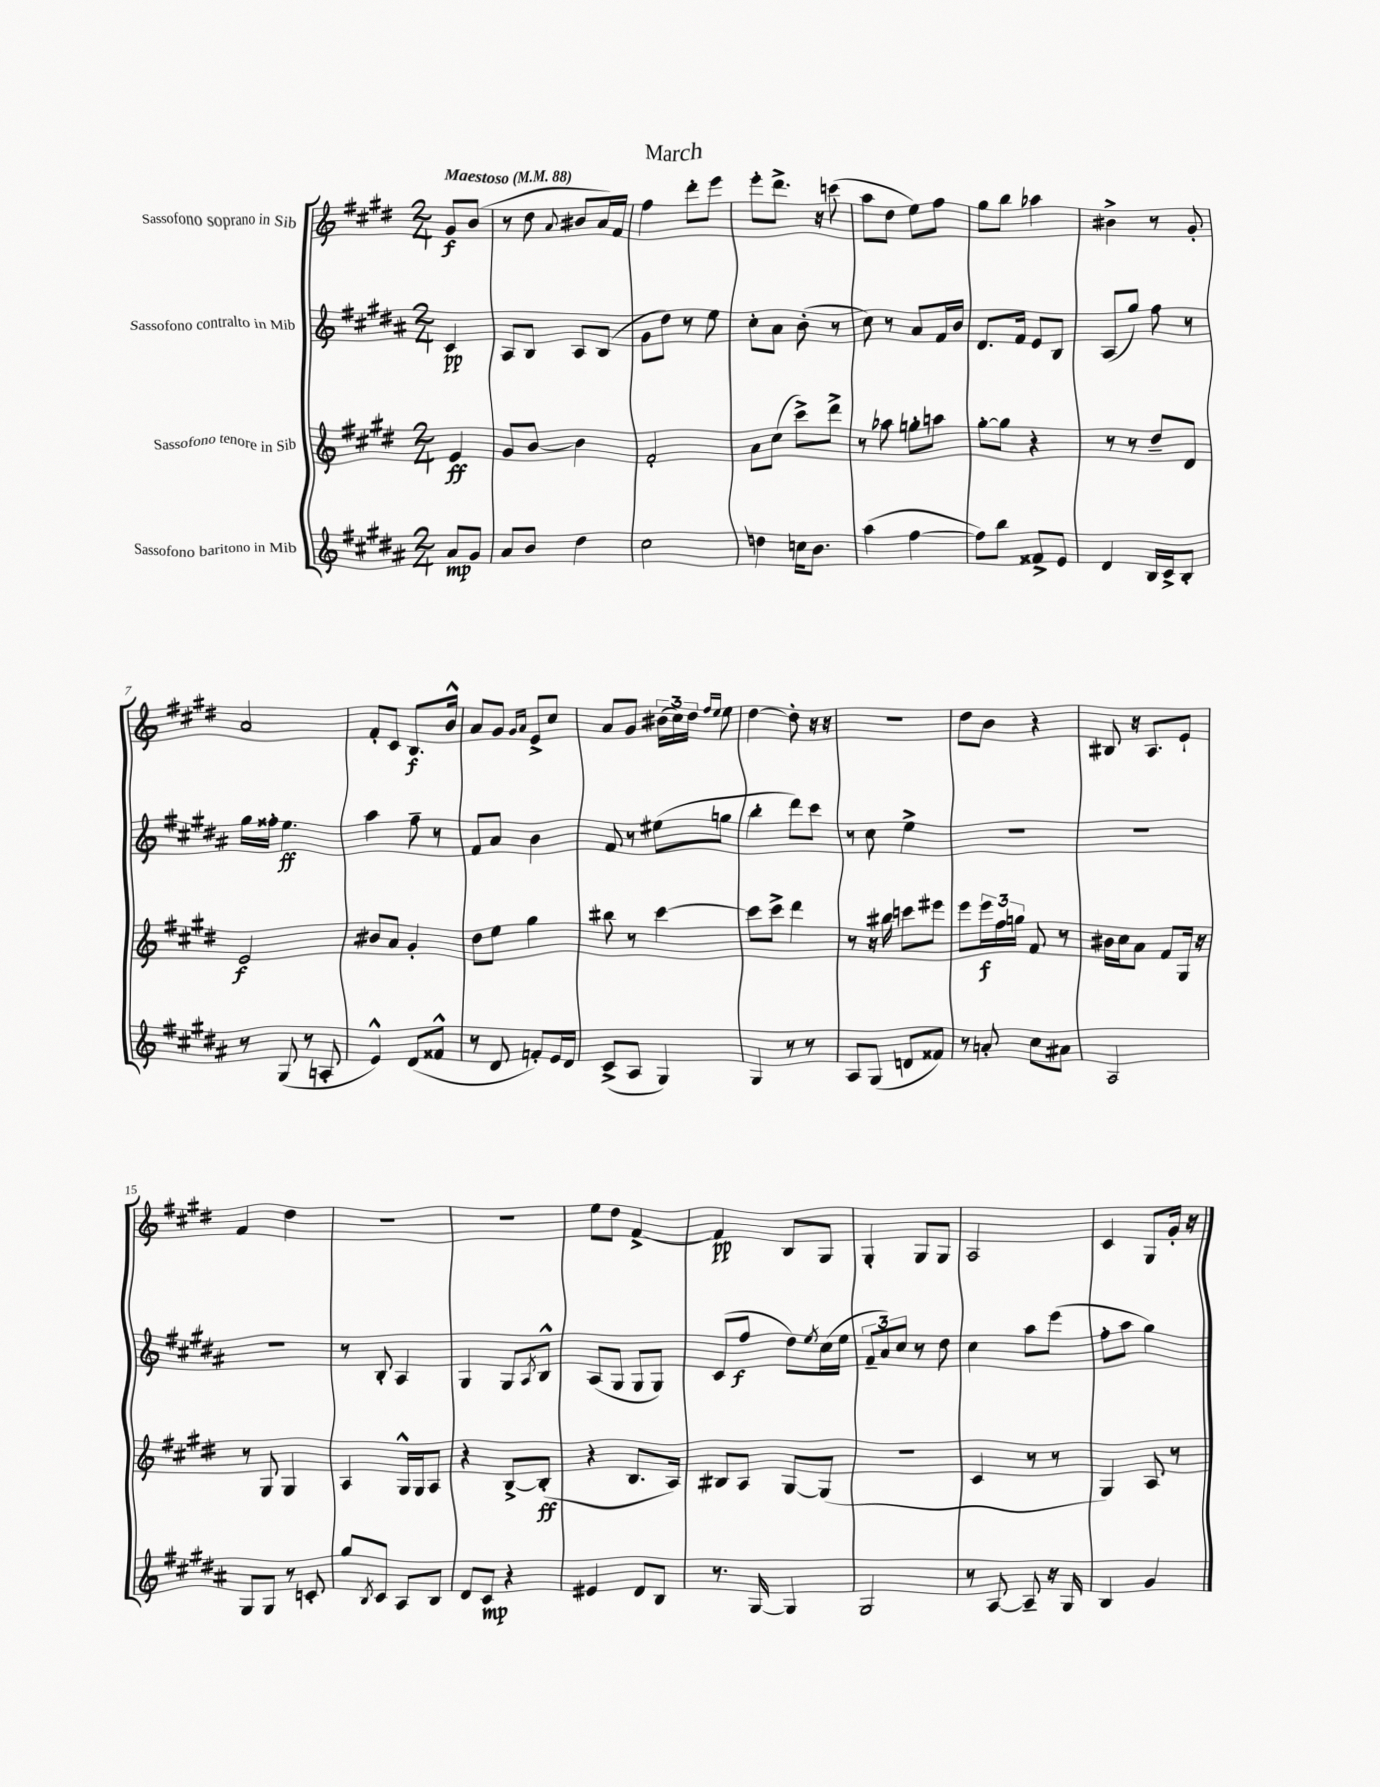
\header { title = "March" }
<<
\new StaffGroup <<
\new Staff = "s0" \with { instrumentName = "Sassofono soprano in Sib" } {
    \clef treble \key e \major \numericTimeSignature \time 2/4 \partial 4 \tempo "Maestoso" 4 = 88
    gis'8\f b'8( |
    r8 dis''8 \appoggiatura { a'8 } bis'8 a'16) fis'16 |
    fis''4 dis'''8-. e'''8 |
    e'''8-. dis'''8.-> r16 c'''8( |
    a''8 dis''8 e''8) fis''8 |
    gis''8 b''8 aes''4 |
    bis'4-> r8 gis'8-. |
    a'2 |
    fis'8-. cis'8 b8.\f b'16-^ |
    a'8 gis'8 \grace { gis'16 a'16 } e'8-> cis''8 |
    a'8 gis'8 \tuplet 3/2 { bis'16( cis''16) dis''16 } \grace { fis''16 e''16 } e''8 |
    dis''4~ dis''8-. r16 r16 |
    r2 |
    dis''8 b'8 r4 |
    bis8 r16 a8. e'8-! |
    fis'4 dis''4 |
    r2 |
    R2 |
    e''8 dis''8 fis'4~-> |
    fis'4\pp b8 gis8 |
    gis4-. gis8 gis8 |
    a2 |
    cis'4 gis8 gis'16-. r16 \bar "|." |
}
\new Staff = "s1" \with { instrumentName = "Sassofono contralto in Mib" } {
    \clef treble \key b \major \numericTimeSignature \time 2/4 \partial 4
    cis'4\pp |
    ais8 b8 ais8 b8( |
    gis'8 dis''8) r8 e''8 |
    cis''8-. ais'8 b'8-.( r8 |
    cis''8) r8 ais'8 fis'16 b'16 |
    dis'8. fis'16 e'8 b8 |
    ais8( gis''8) fis''8 r8 |
    gis''16 fisis''16-. e''4.\ff |
    ais''4 fis''8-- r8 |
    fis'8 ais'8 b'4 |
    fis'8 r8 eis''8( g''8 |
    b''4-. dis'''8) cis'''8 |
    r8 cis''8 e''4-> |
    R2 |
    R2 |
    R2 |
    r8 b8-. ais4 |
    gis4 gis8 \acciaccatura { ais8 } b8-^ |
    ais8( gis8 gis8 gis8) |
    cis'8( fis''8\f dis''8) \acciaccatura { e''8 } cis''16( e''16 |
    \tuplet 3/2 { fis'8-- ais'8) cis''8 } r8 dis''8 |
    cis''4 ais''8 e'''8( |
    fis''8-. ais''8 gis''4) \bar "|." |
}
\new Staff = "s2" \with { instrumentName = "Sassofono tenore in Sib" } {
    \clef treble \key e \major \numericTimeSignature \time 2/4 \partial 4
    e'4\ff |
    gis'8 b'8~ b'4 |
    fis'2-. |
    a'8 cis''8( cis'''8->) dis'''8-> |
    r8 aes''8 g''8-. a''8 |
    gis''8~-. gis''8 r4 |
    r8 r8 dis''8-- dis'8 |
    e'2\f |
    bis'8 a'8 gis'4-. |
    dis''8 e''8 gis''4 |
    bis''8 r8 cis'''4~ |
    cis'''8 cis'''8-> dis'''4 |
    r8 r16 bis''16 c'''8 eis'''8 |
    e'''8 \tuplet 3/2 { e'''16\f fis''16 g''16 } fis'8 r8 |
    bis'16 cis''16 a'8 fis'8 gis16 r16 |
    r8 gis8 gis4 |
    a4 gis16-^ gis16 a8 |
    r4 b8~-> b8-.\ff( |
    r4 b8. a16) |
    bis8 a8 gis8~ gis8( |
    R2 |
    cis'4 r8 r8 |
    gis4) a8 r8 \bar "|." |
}
\new Staff = "s3" \with { instrumentName = "Sassofono baritono in Mib" } {
    \clef treble \key b \major \numericTimeSignature \time 2/4 \partial 4
    ais'8\mp gis'8 |
    ais'8 b'8 dis''4 |
    cis''2 |
    d''4 c''16 b'8. |
    ais''4( fis''4~ |
    fis''8) b''8 fisis'8-> e'8 |
    dis'4 b16 cis'16-> b8-. |
    r8 gis8( r8 a8-. |
    e'4-^) dis'8( fisis'8-^ |
    r8 dis'8 f'8-.) e'16 dis'16 |
    cis'8->( ais8 gis4) |
    gis4 r8 r8 |
    ais8 gis8( d'8 fisis'8) |
    r8 a'8-. cis''8 ais'8 |
    ais2 |
    gis8 gis8 r8 c'8-. |
    gis''8 \acciaccatura { b8 } cis'8 ais8 b8 |
    dis'8 cis'8\mp r4 |
    eis'4 dis'8 b8 |
    r8. gis16~ gis4 |
    gis2 |
    r8 ais8~ ais8-- r16 gis16 |
    b4 gis'4 \bar "|." |
}
>>
>>
